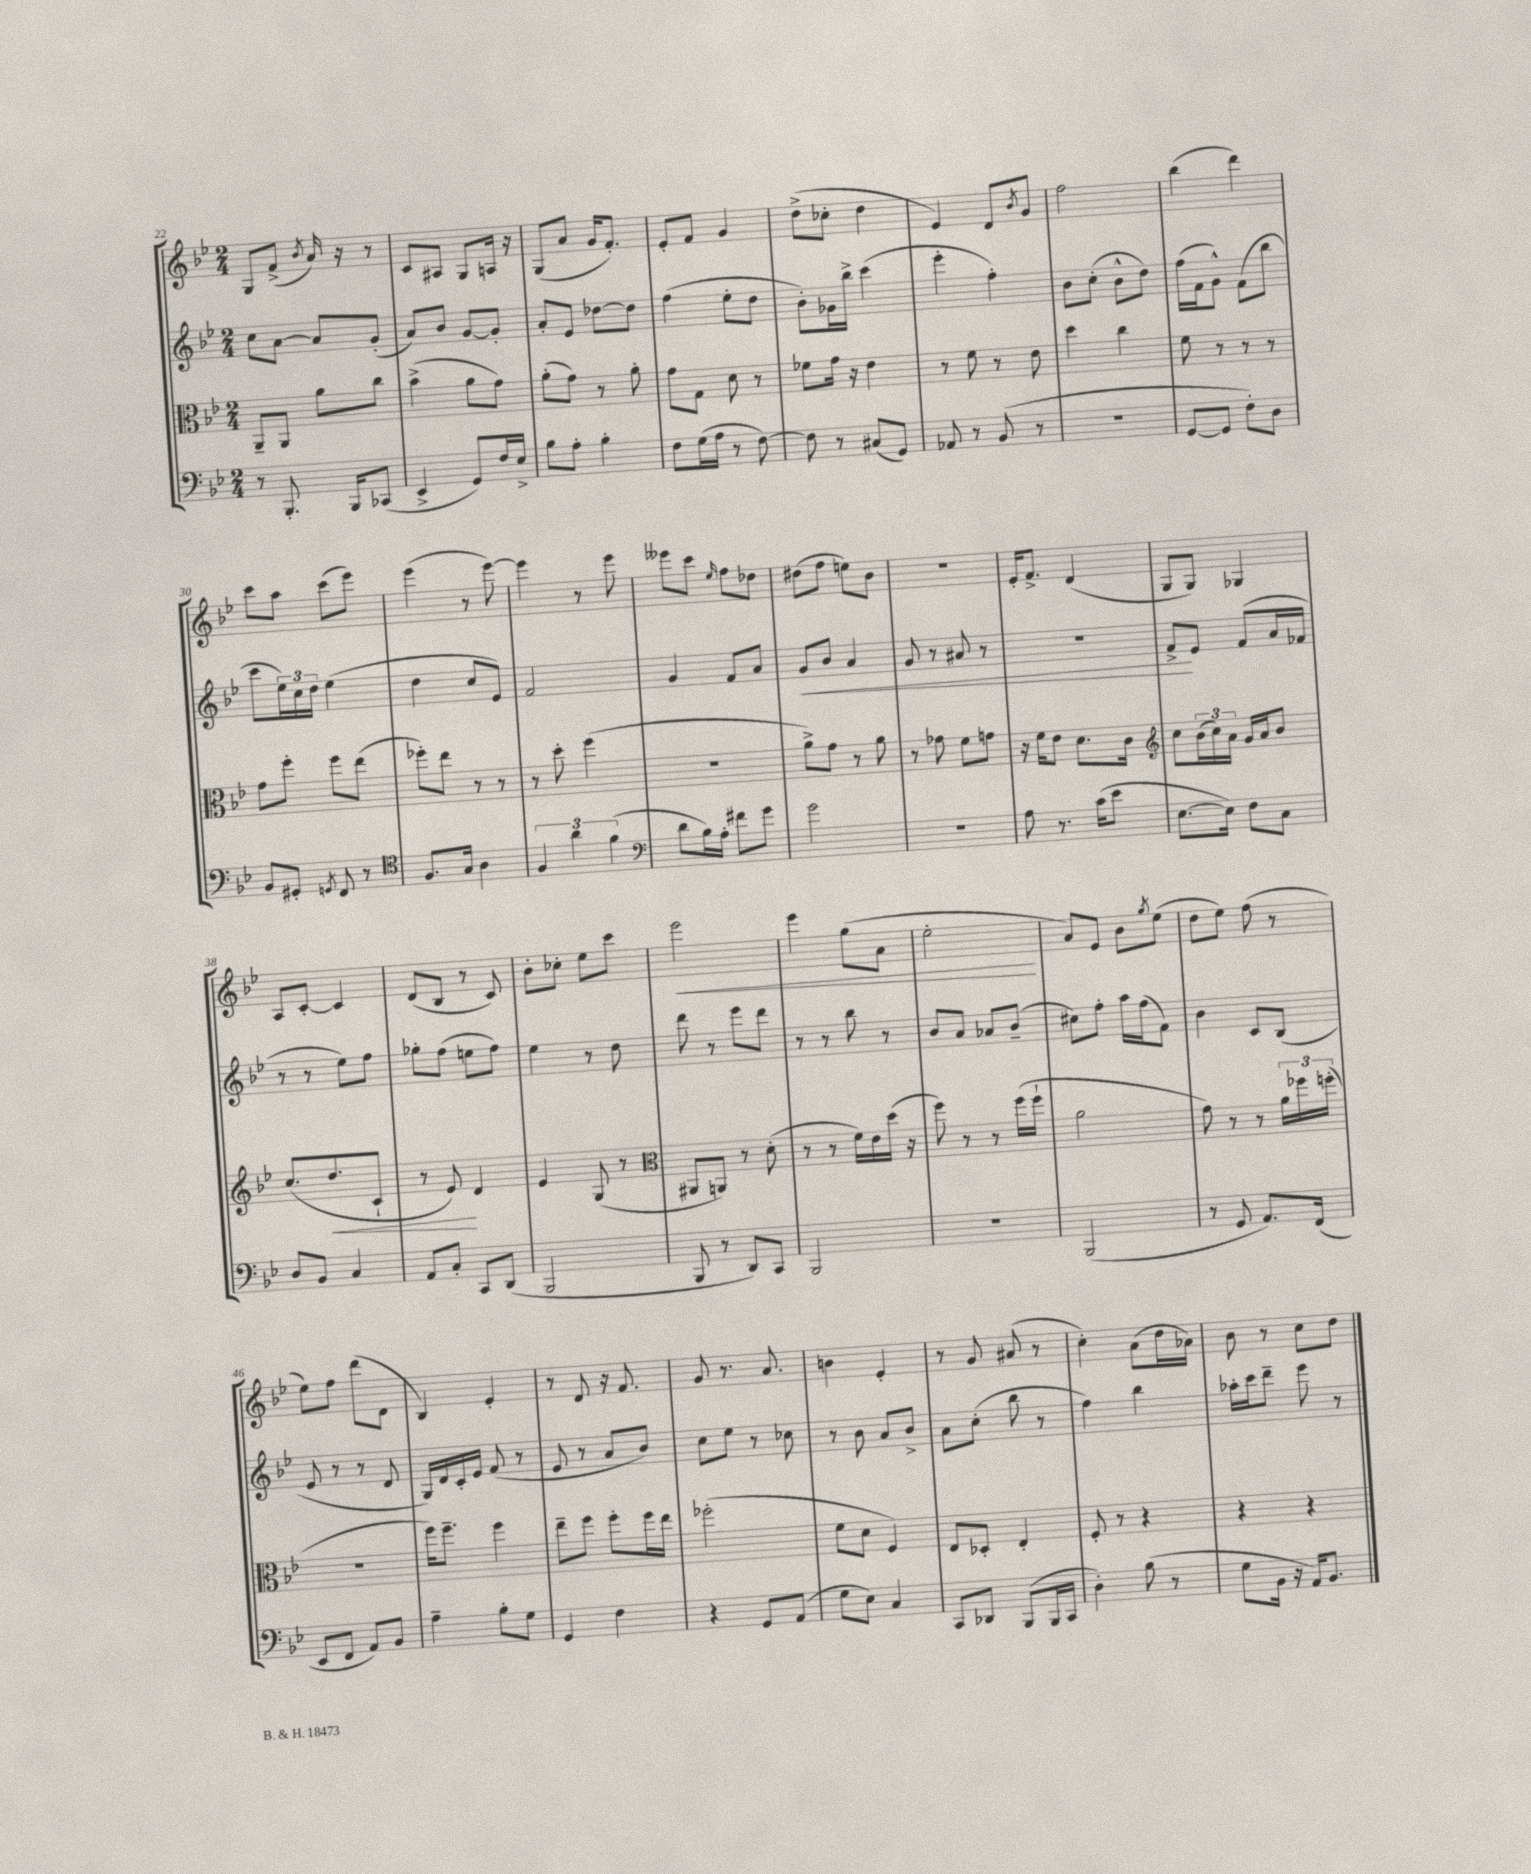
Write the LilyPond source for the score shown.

<<
\new StaffGroup <<
\new Staff = "s0" {
    \clef treble \key bes \major \numericTimeSignature \time 2/4
    g8 f'8->( \acciaccatura { bes'8 } a'16) r16 r8 |
    c'8 ais8 g8 a16 r16 |
    g8( a'8 g'16 f'8.-.) |
    ees'8-. f'8 g'4 |
    d''8->( ces''8-. d''4 |
    ees'4) d'8 \acciaccatura { bes'8 } g'8 |
    f''2 |
    bes''4( d'''4) |
    c'''8 a''8 c'''8( ees'''8) |
    ees'''4( r8 ees'''8~) |
    ees'''4 r8 ees'''8 |
    eeses'''8 c'''8 \grace { ees''16 } f''8 des''8 |
    dis''8( f''8 e''8) bes'8 |
    r2 |
    ees'16-. f'8.-> d'4( |
    g8 g8) ges4 |
    a8 c'8~-. c'4 |
    d'8( bes8 r8 c'8) |
    bes'8-. ces''8-. ees''8 c'''8 |
    ees'''2\< |
    ees'''4 g''8( a'8 |
    ees''2-.\! |
    a'8) ees'8 bes'8 \acciaccatura { g''8 } ees''8( |
    d''8 ees''8) f''8( r8 |
    ees''8) f''8 d'''8( d'8 |
    bes4) ees'4-. |
    r8 d'8 r16 f'8. |
    g'8 r8. a'8. |
    b'4 ees'4-. |
    r8 g'8 ais'8( r8 |
    c''4-.) a'8( d''16 aes'16) |
    bes'8 r8 c''8 d''8 \bar "|." |
}
\new Staff = "s1" {
    \clef treble \key bes \major \numericTimeSignature \time 2/4
    c''8 a'8~ a'8 g'8-.( |
    a'8) bes'8 g'8~ g'8-. |
    a'8-. ees'8 des''8~ des''8 |
    f''4( ees''8-. d''8 |
    bes'8-.) ges'16 bes''16-> c'''4( |
    ees'''4-. f''4-.) |
    bes'8 c''8-.( bes'8-^ d''8) |
    f''16( f'16 g'8-^) f'8( bes''8 |
    c'''8 \tuplet 3/2 { ees''16) c''16 d''16 } ees''4( |
    d''4 c''8 ees'8) |
    f'2 |
    g'4 f'8 a'8 |
    g'8\< bes'8 a'4 |
    g'8 r8 ais'8 r8 |
    r2 |
    f'8->\! ees'8 f'8( a'16 fes'16 |
    r8 r8 ees''8) f''8 |
    ges''8-. f''8( e''8 f''8) |
    ees''4 r8 d''8 |
    d'''8 r8 ees'''8 d'''8 |
    r8 r8 bes''8 r8 |
    bes'8 a'8 aes'8 bes'8--( |
    cis''8) f''8-. a''16 f''16( f'8) |
    bes'4 c'8 bes8( |
    ees'8 r8 r8 d'8 |
    g16) d'16 c'16-. ees'16 f'8( r8 |
    ees'8 r8 a'8 bes'8) |
    c''8 ees''8 r8 ces''8 |
    r8 bes'8 a'8 bes'8-> |
    a'8 c''8-.( bes''8 r8 |
    f''4) bes''4 |
    aes''16-. c'''16 d'''8-- ees'''8 r8 \bar "|." |
}
\new Staff = "s2" {
    \clef alto \key bes \major \numericTimeSignature \time 2/4
    a,8-- a,8 a'8 c''8 |
    bes'4->( a'8 g'8) |
    a'8-.( g'8) r8 a'8-. |
    g'8 g8 d'8 r8 |
    fes'8 g'16 r16 ees'4 |
    r8 f'8 r8 ees'8 |
    d''4 c''4 |
    f'8 r8 r8 r8 |
    g'8 f''8-. f''8 ees''8( |
    fes''8-.) ees''8 r8 r8 |
    r8 d''8-. f''4( |
    R2 |
    a'8->) g'8 r8 a'8 |
    r8 ges'8 f'8 g'8 |
    r16 f'16 ees'8 d'8. c'16 |
    \clef treble c''8 \tuplet 3/2 { bes'16( c''16) a'16 } g'16 a'16 bes'8 |
    c''8.( d''8.\< c'8-! |
    r8 ees'8\!) d'4 |
    ees'4 g8( r8 |
    \clef alto ais,8 a,8) r8 d'8-.( |
    r8 r8 f'16) ees'16 d''16( r16 |
    f''8) r8 r8 f''16( f''16-! |
    a'2 |
    g'8) r8 r8 \tuplet 3/2 { a'16 fes''16 f''16-.( } |
    R2 |
    f''16) f''8.-- f''4 |
    ees''8-- f''8 f''8-. f''16 ees''16 |
    fes''2-.( |
    f'8 d'8 f4) |
    ees8 des8-. ees4-. |
    f8-. r8 r4 |
    r4 r4 \bar "|." |
}
\new Staff = "s3" {
    \clef bass \key bes \major \numericTimeSignature \time 2/4
    r8 bes,,8.-. bes,,16 ces,8( |
    ees,4-> g,8) f16 ees16-> |
    bes8 a8-. bes4-. |
    f8 g16( a16 r8 f8~) |
    f8 r8 cis8( g,8) |
    aes,8 r8 bes,8( r8 |
    R2 |
    g,8~ g,8 f8-.) d8 |
    bes,8 gis,8-. \acciaccatura { g,8 } f,8 r8 |
    \clef tenor f8. g16 a4 |
    \tuplet 3/2 { f4 a'4 f'4( } |
    \clef bass d'8 bes16) a16-. fis'8 g'8 |
    g'2 |
    r2 |
    a8 r8. c'16( ees'8 |
    ees8.~ ees16) f8 c8 |
    d8 bes,8 c4 |
    a,8 c8-. c,8 d,8( |
    bes,,2 |
    bes,,8 r8 d,8) c,8 |
    bes,,2 |
    R2 |
    bes,,2( |
    r8 g,8 a,8.) f,16( |
    ees,8 f,8 a,8) bes,8 |
    a4-- bes8-. g8 |
    g,4 f4 |
    r4 g,8 a,8( |
    g8 ees8) c4 |
    c,8 des,8 bes,,8( bes,,16 c,16 |
    d4-.) bes8( r8 |
    g8 bes,16 r16 a,16) bes,8. \bar "|." |
}
>>
>>
\layout { \context { \Score currentBarNumber = #22 } }
